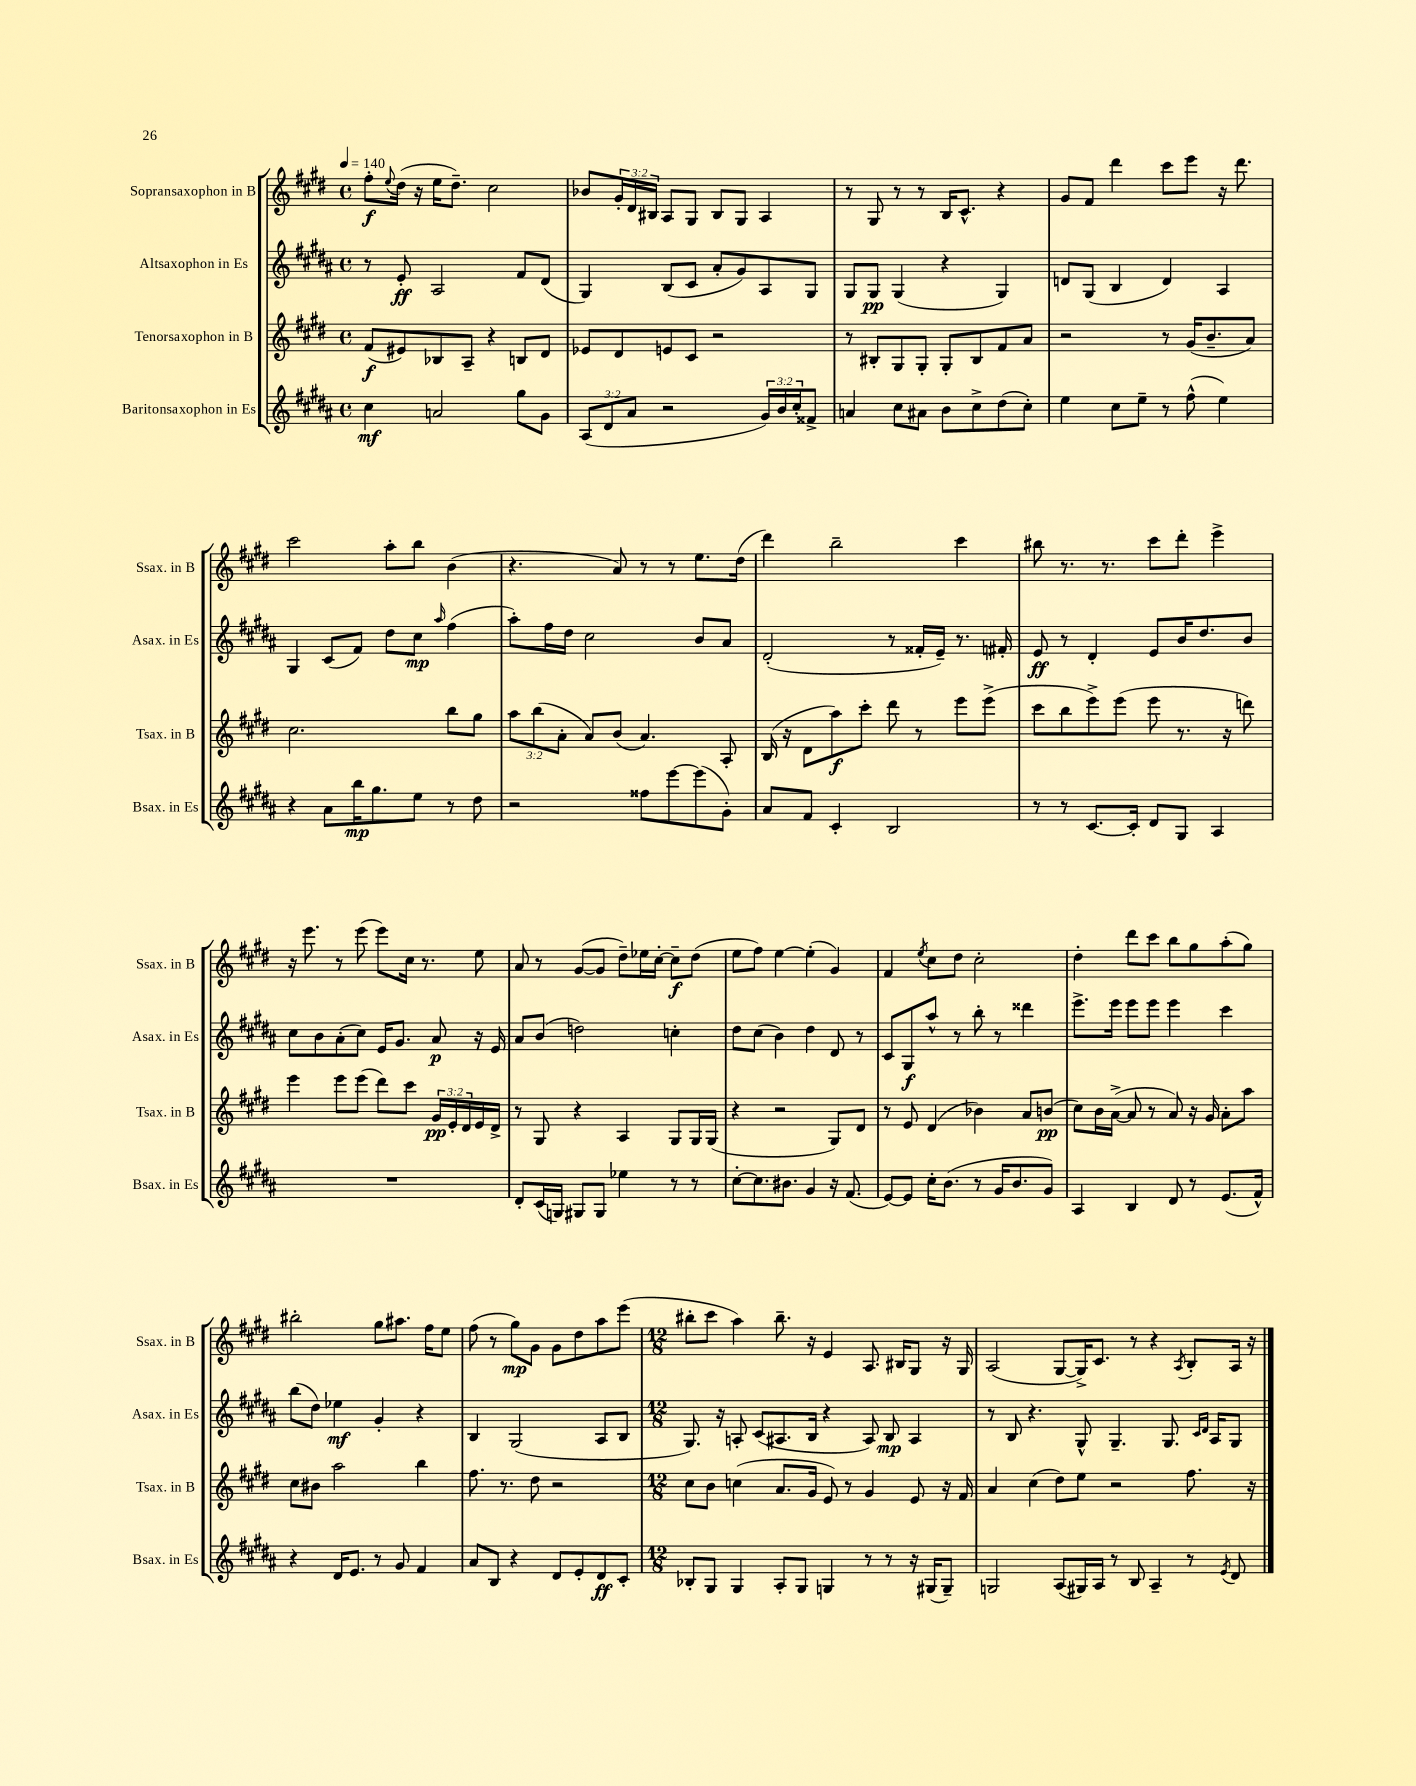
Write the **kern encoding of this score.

**kern	**kern	**kern	**kern
*staff4	*staff3	*staff2	*staff1
*clefG2	*clefG2	*clefG2	*clefG2
*k[f#c#g#d#a#]	*k[f#c#g#d#]	*k[f#c#g#d#a#]	*k[f#c#g#d#]
*M4/4	*M4/4	*M4/4	*M4/4
*met(c)	*met(c)	*met(c)	*met(c)
*MM140	*MM140	*MM140	*MM140
4cc#	(8f#	8r	8ff#'
.	.	.	8qqee
.	8e#)	8e'	(16dd#
.	.	.	16r
2a	8B-	2A#	16ee
.	.	.	8.dd#~)
.	8A~	.	.
.	4r	.	2cc#
8gg#	8B	8f#	.
8g#	8d#	(8d#	.
=	=	=	=
(12A#	8e-	4G#)	8b-
12d#	.	.	.
.	8d#	.	24g#'
12a#	.	.	24d#
.	.	.	24B#
2r	8e	(8B	8A
.	8c#	8c#	8G#
.	2r	8a#'	8B#
.	.	8g#)	8G#
24g#)	.	8A#	4A
24b	.	.	.
24cc#'	.	.	.
8f##^	.	8G#	.
=	=	=	=
4a	8r	8G#	8r
.	8B#'	8G#	8G#
8cc#	8G#	(4G#	8r
8a#	8G#'	.	8r
8b	8G#'	4r	16B
.	.	.	8.c#^^
8cc#^	8B#	.	.
(8dd#	8f#	4G#)	4r
8cc#')	8a	.	.
=	=	=	=
4ee	2r	8d	8g#
.	.	(8G#	8f#
8cc#	.	4B	4ddd#
8ee~	.	.	.
8r	8r	4d)	8ccc#
(8ff#^^	(16g#	.	8eee
.	8.b~	.	.
4ee)	.	4A#	16r
.	.	.	8.ddd#
.	8a)	.	.
=	=	=	=
4r	2.cc#	4G#	2ccc#
8a#	.	(8c#	.
16bb	.	8f#)	.
8.gg#	.	.	.
.	.	8dd#	8aa'
8ee	.	8cc#	8bb
.	.	16qqaa#	.
8r	8bb	(4ff#	(4b
8dd#	8gg#	.	.
=	=	=	=
2r	12aa	8aa#')	4.r
.	(12bb	.	.
.	.	16ff#	.
.	12a'	.	.
.	.	16dd#	.
.	8a)	2cc#	.
.	(8b	.	8a)
8ff##	4.a)	.	8r
[8eee	.	.	8r
(8eee]	.	8b	8.ee
8g#')	8A'	8a#	.
.	.	.	(16dd#
=	=	=	=
8a#	(16B	(2d#'	4ddd#)
.	16r	.	.
8f#	8d#	.	.
4c#'	8aa)	.	2bb~
.	8ccc#'	.	.
2B	8ddd#	8r	.
.	8r	16f##'	.
.	.	16e~)	.
.	8eee	8.r	4ccc#
.	(8eee^	.	.
.	.	16f#'	.
=	=	=	=
8r	8ccc#	8e	8bb#
8r	8bb	8r	8.r
[8.c#	8eee^)	4d#'	.
.	.	.	8.r
.	(8eee	.	.
16c#']	.	.	.
8d#	8eee	8e	8ccc#
8G#	8.r	16b	8ddd#'
.	.	8.dd#	.
4A#	.	.	4eee^
.	16r	.	.
.	8ddd)	8b	.
=	=	=	=
1r	4eee	8cc#	16r
.	.	.	8.eee
.	.	8b	.
.	8eee	(8a#'	8r
.	(8eee	8cc#)	(8eee
.	8ddd#)	16e	8eee)
.	.	8.g#	.
.	8ccc#	.	16cc#
.	.	.	8.r
.	24g#	8a#	.
.	24e'	.	.
.	24d#	.	.
.	16e	16r	8ee
.	16d#^	16e	.
=	=	=	=
8d#'	8r	8a#	8a
(16c#	8G#	(8b	8r
16G)	.	.	.
8G#	4r	2dd)	([8g#
8G#	.	.	8g#]
4ee-	4A	.	8dd#~)
.	.	.	16ee-
.	.	.	[16cc#'
8r	8G#	4cc'	8cc#~]
8r	16G#	.	(8dd#
.	(16G#	.	.
=	=	=	=
[8cc#'	4r	8dd#	8ee
8.cc#]	.	(8cc#	8ff#)
.	2r	4b)	[4ee
8.b#	.	.	.
4g#	.	4dd#	(4ee']
16r	8G#)	8d#	4g#)
(8.f#	.	.	.
.	8d#	8r	.
=	=	=	=
[8e)	8r	8c#	4f#
8e]	8e	8G#	.
.	.	.	8qee
16cc#'	(4d#	8aa#^^	8cc#
(8.b	.	.	.
.	.	8r	8dd#
8r	4b-)	8bb'	2cc#'
16g#	.	8r	.
8.b	.	.	.
.	8a	4ddd##	.
8g#)	(8b	.	.
=	=	=	=
4A#	8cc#)	8.eee^	4dd#'
.	16b	.	.
.	([16a^	16eee	.
4B	8a]	8eee	8ddd#
.	8r	8eee	8ccc#
8d#	8a)	4eee	8bb
8r	16r	.	8gg#
.	16g#	.	.
(8.e	8a'	4ccc#	(8aa'
.	8aa	.	8gg#)
16f#^^)	.	.	.
=	=	=	=
4r	8cc#	(8bb	2bb#'
.	8b#	8dd#)	.
16d#	2aa	4ee-	.
8.e	.	.	.
8r	.	4g#'	8gg#
8g#	.	.	8.aa#
4f#	4bb	4r	.
.	.	.	16ff#
.	.	.	8ee
=	=	=	=
8a#	8.ff#	4B	(8ff#
8B	.	.	8r
.	8.r	.	.
4r	.	(2G#	8gg#)
.	8dd#	.	8g#
8d#	2r	.	8g#
8e'	.	.	8dd#
8d#	.	8A#	8aa
8c#'	.	8B	(8eee
=	=	=	=
*M12/8	*M12/8	*M12/8	*M12/8
8B-'	8cc#	8.G#)	8bb#'
8G#	8b	.	8ccc#
.	.	16r	.
4G#	(4cc	8A'	4aa)
.	.	(8c#	.
8A#'	8.a	8.A#	8.bb#~
8G#	.	.	.
.	16g#	16B	16r
4G	8e)	4r	4e
.	8r	.	.
8r	4g#	8A#)	8.A
8r	.	8B	.
.	.	.	16B#
16r	8e	4A#	8G#
(16G#	.	.	.
8G#~)	16r	.	16r
.	16f#	.	16G#
=	=	=	=
2G	4a	8r	(2A
.	.	8B	.
.	(4cc#	4.r	.
(8A#	8dd#)	.	[8G#
16G#)	8ee	8G#^^	16G#^])
16A#	.	.	8.c#
8r	2r	4.G#~	.
8B	.	.	8r
4A#~	.	.	4r
.	.	8.G#	.
.	.	.	8qA
8r	8.ff#	.	8B'
.	.	16qqc#	.
.	.	16qqd#	.
.	.	16A#	.
8qe	.	.	.
8d#	.	8G#	16A
.	16r	.	16r
==	==	==	==
*-	*-	*-	*-
